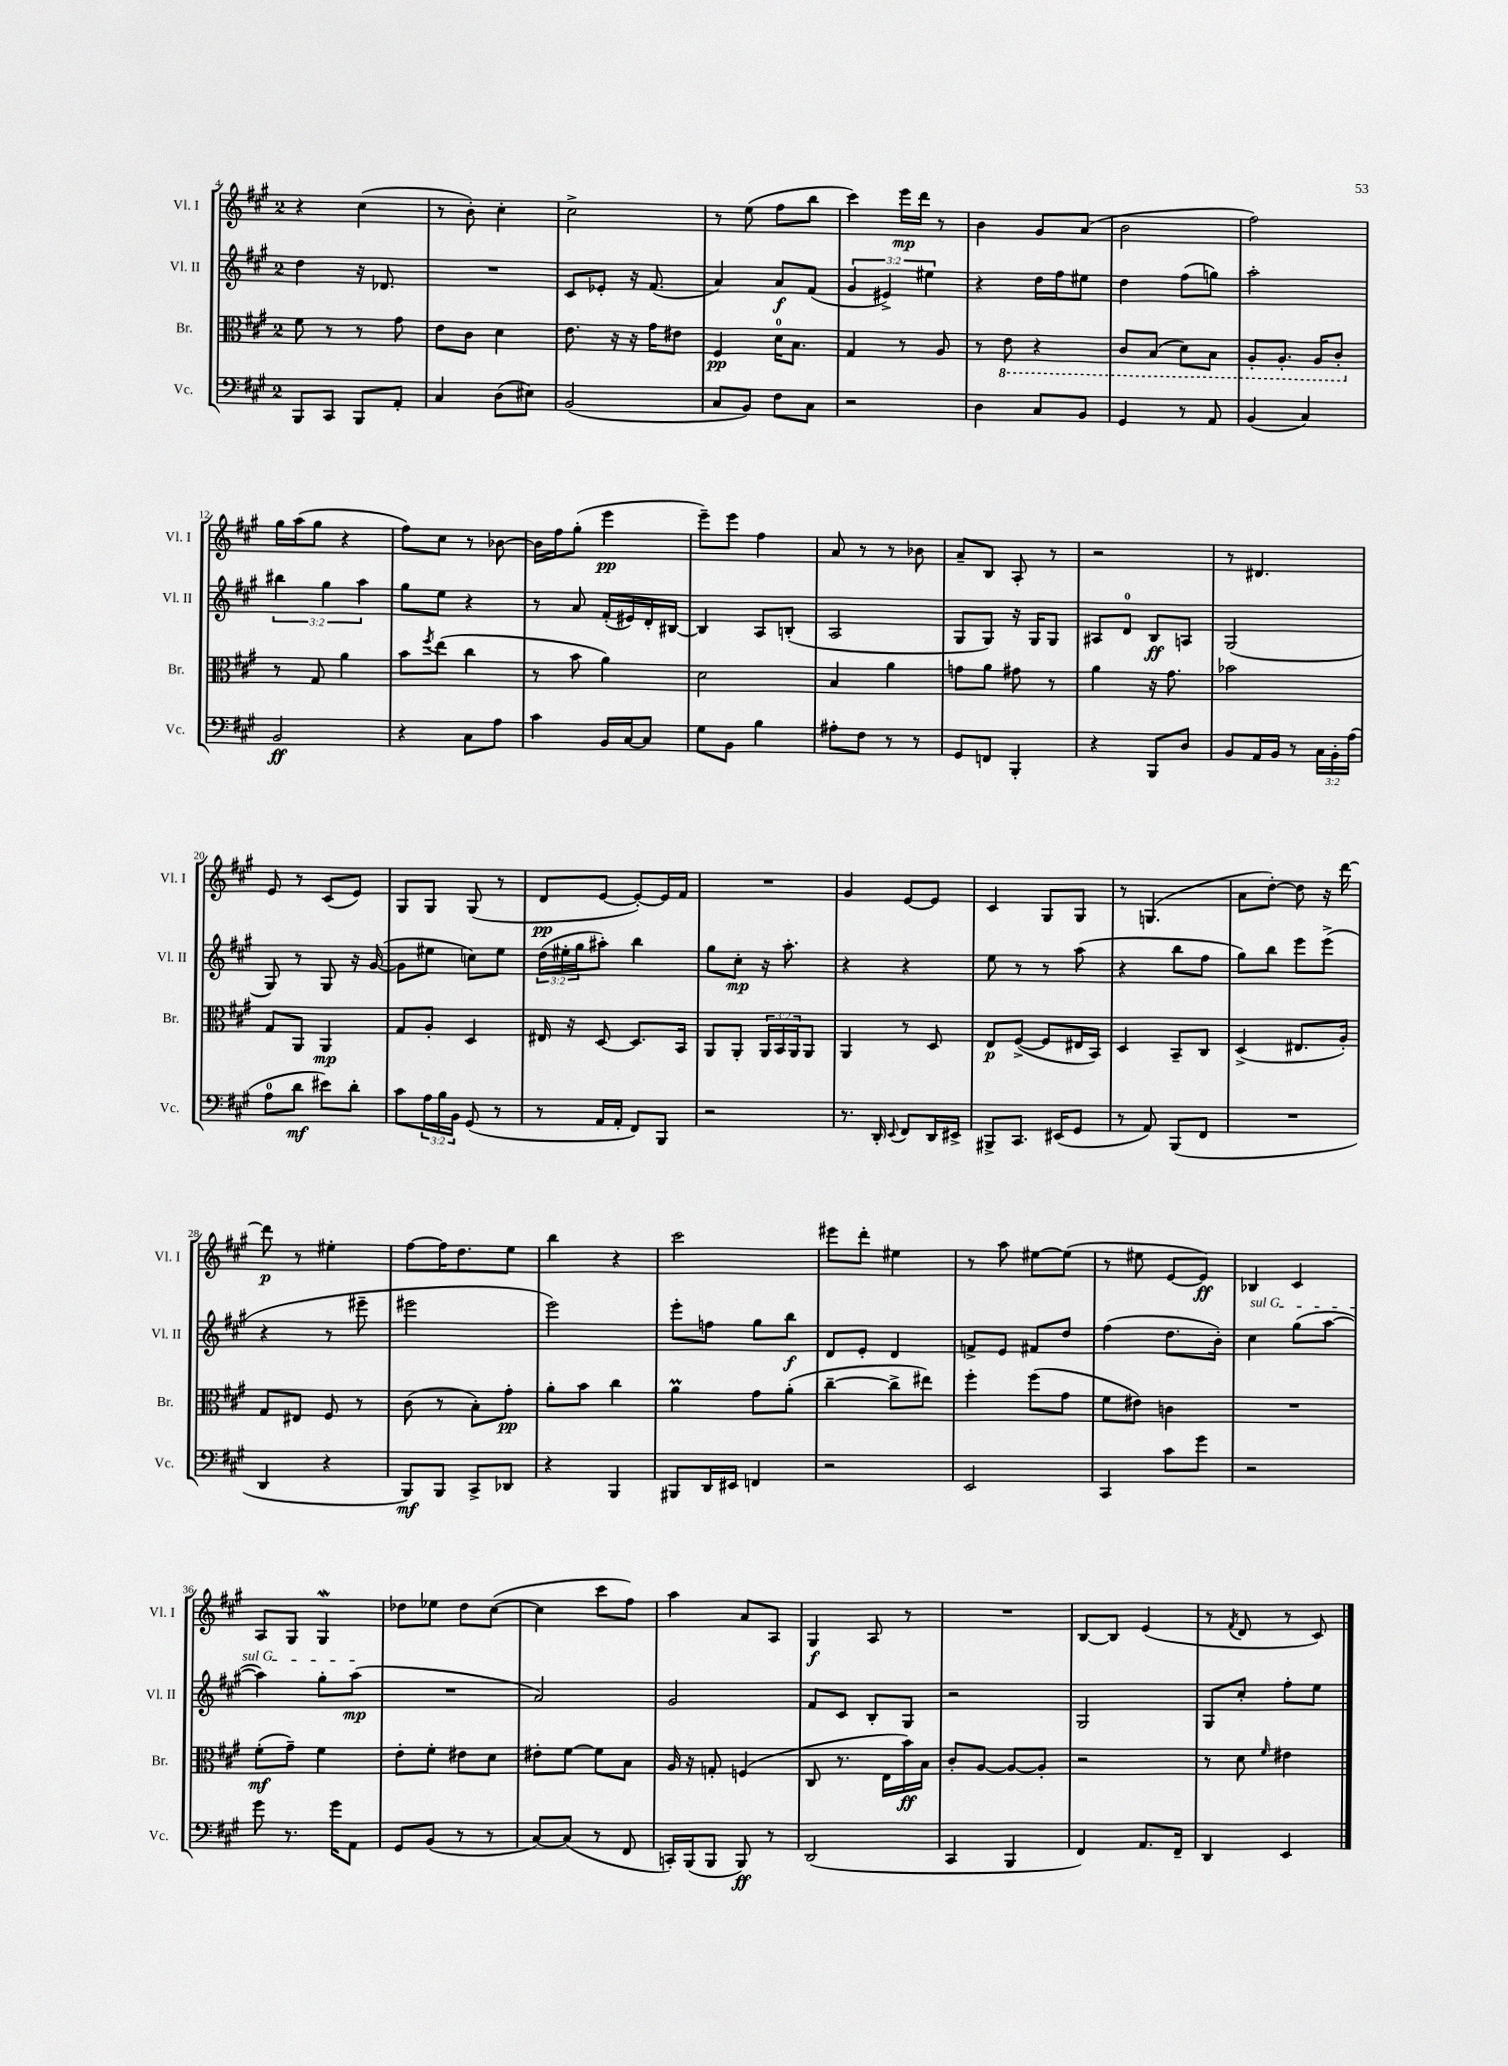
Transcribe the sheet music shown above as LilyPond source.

<<
\new StaffGroup <<
\new Staff = "s0" \with { instrumentName = "Vl. I" shortInstrumentName = "Vl. I" } {
    \clef treble \key a \major \once \override Staff.TimeSignature.style = #'single-digit \time 2/4
    r4 cis''4( |
    r8 b'8-.) cis''4-. |
    cis''2-> |
    r8 e''8( fis''8 b''8 |
    cis'''4) e'''16\mp d'''16 r8 |
    b'4 gis'8 a'8( |
    b'2 |
    fis''2) |
    gis''16 a''16( gis''8 r4 |
    fis''8) cis''8 r8 bes'8~ |
    bes'16 fis''16 gis''8-.( e'''4\pp |
    e'''8--) e'''8 fis''4 |
    a'8 r8 r8 bes'8 |
    a'8-- b8 a8-. r8 |
    r2 |
    r8 dis'4. |
    e'8 r8 cis'8( e'8) |
    gis8 gis8 gis8( r8 |
    d'8\pp e'8~ e'8~-.) e'16 fis'16 |
    R2 |
    gis'4 e'8~ e'8 |
    cis'4 gis8 gis8 |
    r8 g4.( |
    a'8 d''8~-.) d''8 r16 d'''16~ |
    d'''8\p r8 eis''4-. |
    fis''8~ fis''16 d''8. e''8 |
    b''4 r4 |
    cis'''2 |
    eis'''8 d'''8-. eis''4 |
    r8 a''8 eis''8~ eis''8( |
    r8 eis''8 e'8~ e'8\ff) |
    bes4 cis'4 |
    a8 gis8 gis4\mordent |
    des''8 ees''8 des''8 cis''8~( |
    cis''4 cis'''8 fis''8) |
    a''4 a'8 a8 |
    gis4\f a8 r8 |
    R2 |
    b8~ b8 e'4( |
    r8 \acciaccatura { fis'8 } d'8 r8 cis'8) \bar "|." |
}
\new Staff = "s1" \with { instrumentName = "Vl. II" shortInstrumentName = "Vl. II" } {
    \clef treble \key a \major \once \override Staff.TimeSignature.style = #'single-digit \time 2/4 \override Staff.TupletNumber.text = #tuplet-number::calc-fraction-text
    d''4 r16 des'8. |
    R2 |
    cis'8 ees'8-. r16 fis'8.( |
    a'4) a'8\f fis'8( |
    \tuplet 3/2 { gis'4 eis'4->) eis''4 } |
    r4 d''16 fis''16 eis''8 |
    d''4 fis''8( g''8) |
    a''2-. |
    \tuplet 3/2 { bis''4 gis''4 a''4 } |
    gis''8 e''8 r4 |
    r8 a'8 fis'16-.( eis'16) d'16-. bis16~ |
    bis4 a8 b8-.( |
    a2 |
    gis8 gis8) r16 gis16 gis8 |
    ais8 d'8-0 b8\ff a8 |
    gis2( |
    gis8) r8 gis8 r16 gis'16~( |
    gis'8 eis''8 c''8) eis''8 |
    \tuplet 3/2 { d''16( eis''16-. gis''16 } ais''8-.) b''4 |
    gis''8 cis''8-.\mp r16 a''8.-. |
    r4 r4 |
    e''8 r8 r8 a''8( |
    r4 b''8 fis''8 |
    gis''8) b''8 e'''8 e'''8->( |
    r4 r8 eis'''8-- |
    eis'''2 |
    e'''2) |
    e'''8-. f''8 gis''8 b''8\f |
    d'8 e'8-. d'4 |
    f'8-> e'8 fis'8 d''8 |
    fis''4( d''8. b'16-.) |
    \once \override TextSpanner.bound-details.left.text = \markup { \italic "sul G" } cis''4\startTextSpan gis''8( a''8~ |
    a''4) gis''8-. a''8\mp\stopTextSpan( |
    R2 |
    a'2) |
    gis'2 |
    fis'8 cis'8 b8-. gis8 |
    r2 |
    gis2 |
    gis8 cis''8-. fis''8-. e''8 \bar "|." |
}
\new Staff = "s2" \with { instrumentName = "Br." shortInstrumentName = "Br." } {
    \clef alto \key a \major \once \override Staff.TimeSignature.style = #'single-digit \time 2/4 \override Staff.TupletNumber.text = #tuplet-number::calc-fraction-text
    fis'8 r8 r8 gis'8 |
    e'8 cis'8 d'4 |
    e'8. r16 r16 gis'16 eis'8 |
    fis4\pp d'16-0 b8. |
    gis4 r8 a8 |
    r8 \ottava #-1 e8 r4 |
    cis8 b,8( d8) b,8 |
    a,8-. a,8.-. a,16 cis8-. \ottava #0 |
    r8 gis8 a'4 |
    b'8 \acciaccatura { fis''8 } e''8( cis''4 |
    r8 b'8 a'4) |
    d'2 |
    b4 a'4 |
    g'8 a'8 gis'8 r8 |
    a'4 r16 gis'8. |
    bes'2 |
    gis8 a,8 a,4\mp |
    gis8 a8-. d4 |
    eis16 r16 d8~ d8. b,16 |
    a,8 a,8-. \tuplet 3/2 { a,16 b,16 a,16 } a,8 |
    a,4 r8 d8 |
    e8\p fis8~->( fis8 eis16 b,16) |
    d4 b,8-- cis8 |
    d4->( eis8. a16-.) |
    gis8 eis8 fis8 r8 |
    cis'8( r8 b8-.) gis'8-.\pp |
    a'8-. b'8 cis''4 |
    a'4\prall gis'8 a'8-.( |
    cis''4~-- cis''8-> eis''8) |
    fis''4-. fis''8( gis'8 |
    fis'8 eis'8) c'4 |
    R2 |
    fis'8-.\mf( gis'8--) fis'4 |
    e'8-. fis'8-. eis'8 d'8 |
    eis'8-. fis'8~ fis'8 b8 |
    a16 r16 g8-. f4( |
    cis8 r8. e16 b'16\ff) b16 |
    cis'8-. a8~ a8~ a8-. |
    r2 |
    r8 d'8 \grace { fis'16 } eis'4 \bar "|." |
}
\new Staff = "s3" \with { instrumentName = "Vc." shortInstrumentName = "Vc." } {
    \clef bass \key a \major \once \override Staff.TimeSignature.style = #'single-digit \time 2/4 \override Staff.TupletNumber.text = #tuplet-number::calc-fraction-text
    b,,8 cis,8 b,,8 a,8-. |
    cis4 d8( eis8) |
    b,2( |
    cis8 b,8) fis8 cis8 |
    r2 |
    d4 cis8 b,8 |
    gis,4 r8 a,8 |
    b,4( cis4) |
    b,2\ff |
    r4 cis8 a8 |
    cis'4 b,16 cis16~ cis8 |
    gis8 b,8 b4 |
    ais8-. fis8 r8 r8 |
    gis,8 f,8 b,,4-. |
    r4 b,,8 d8 |
    b,8 a,16 b,16 r8 \tuplet 3/2 { cis16 b,16-. a16( } |
    a8-0 d'8\mf eis'8) d'8-. |
    cis'8 \tuplet 3/2 { a16 b16 b,16 } gis,8( r8 |
    r8 a,16 a,16-. fis,8) b,,8 |
    r2 |
    r8. d,16-. \appoggiatura { e,8 } fis,8 d,16 eis,16-> |
    bis,,8-> cis,8. eis,16( gis,8 |
    r8 a,8) b,,8( fis,8 |
    R2 |
    d,4 r4 |
    b,,8\mf) b,,8 cis,8-> des,8 |
    r4 b,,4 |
    bis,,8 d,16 eis,16 f,4 |
    r2 |
    e,2 |
    cis,4 cis'8 gis'8 |
    r2 |
    gis'8 r8. gis'16 a,8 |
    gis,8 b,8( r8 r8 |
    cis8~) cis8( r8 fis,8 |
    c,16-.) b,,16( b,,8 b,,8\ff) r8 |
    d,2( |
    cis,4 b,,4 |
    fis,4) a,8. fis,16-- |
    d,4 e,4 \bar "|." |
}
>>
>>
\layout { \context { \Score currentBarNumber = #4 } }
